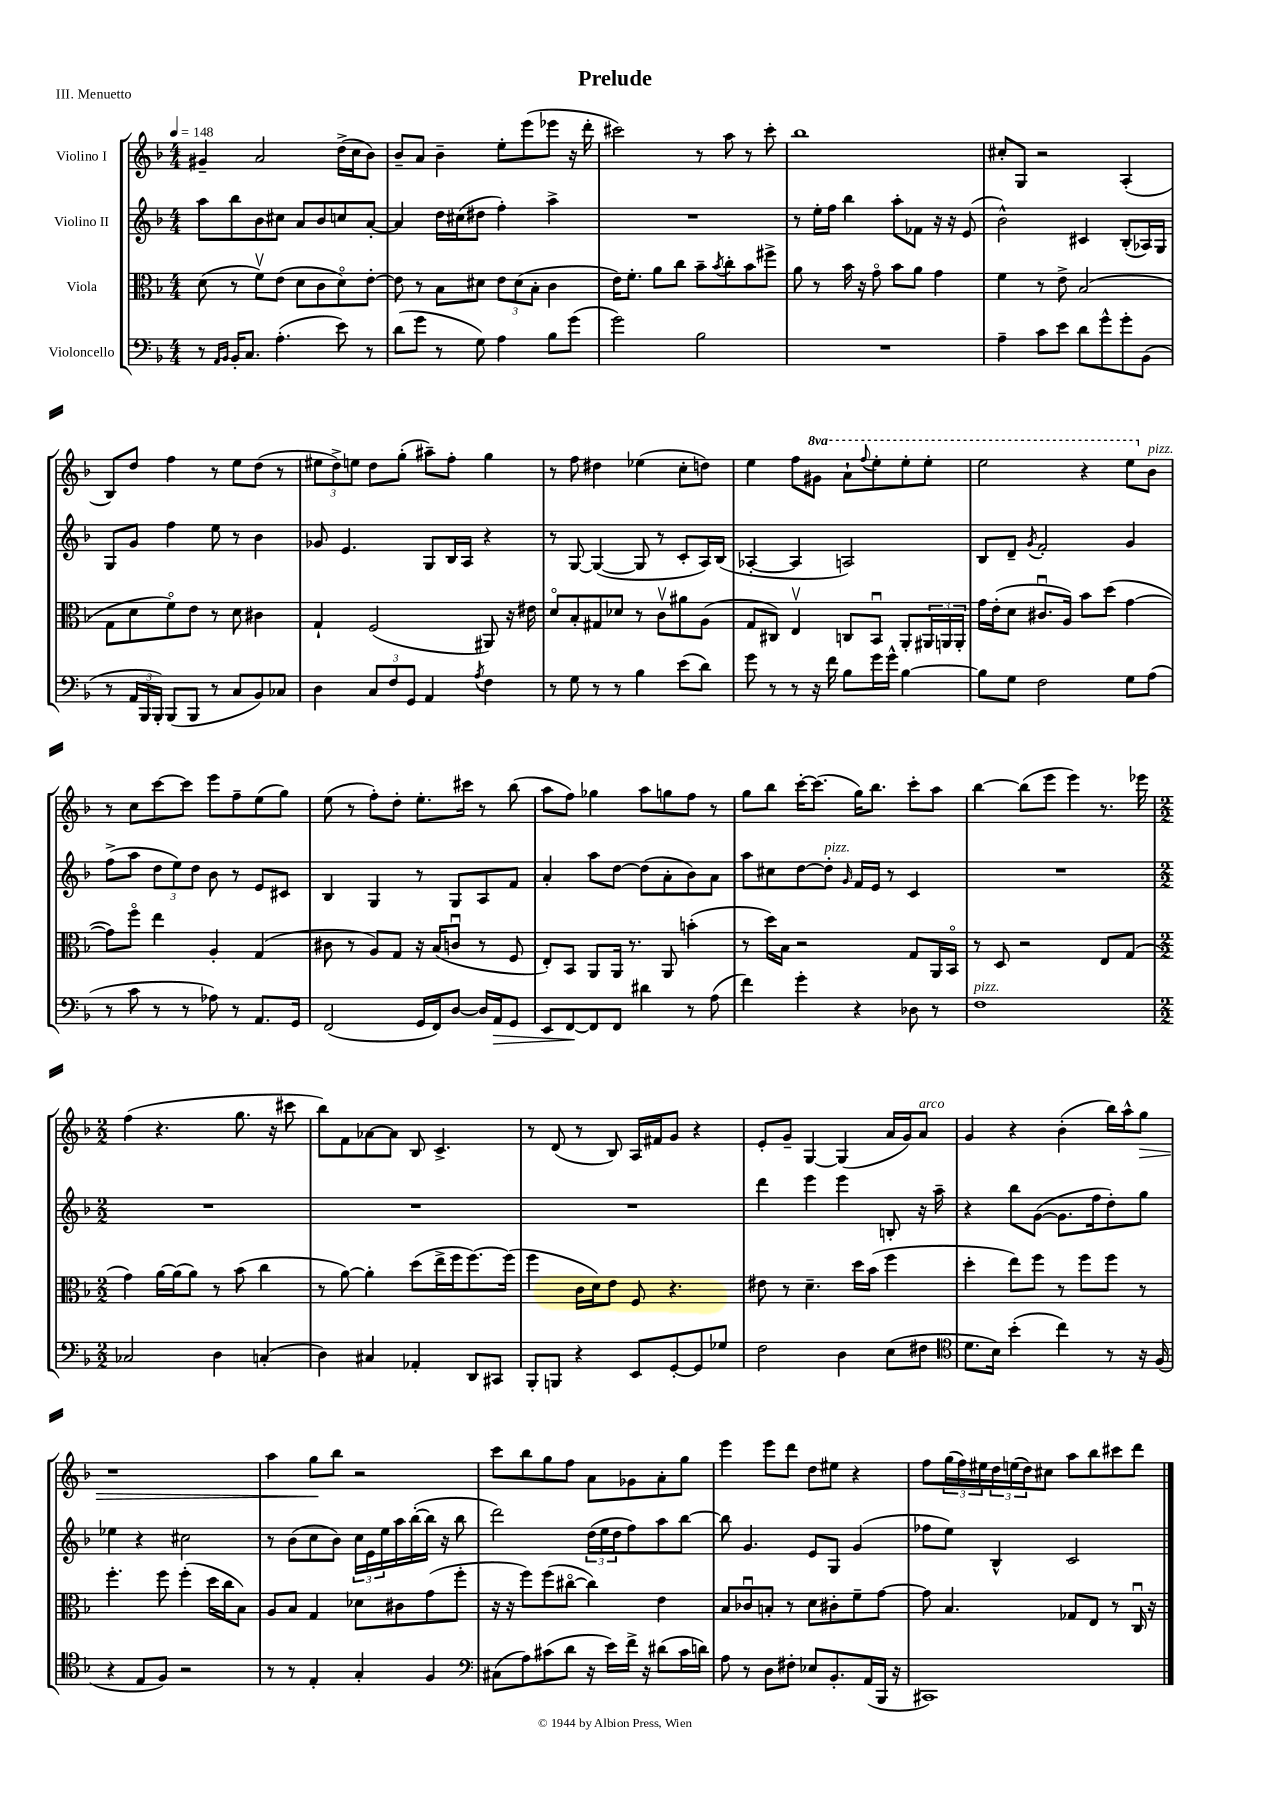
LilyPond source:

\header { title = "Prelude" piece = "III. Menuetto" }
<<
\new StaffGroup <<
\new Staff = "s0" \with { instrumentName = "Violino I" } {
    \clef treble \key f \major \numericTimeSignature \time 4/4 \set Staff.ottavationMarkups = #ottavation-simple-ordinals \tempo 4 = 148
    gis'4-- a'2 d''16->( c''16 bes'8) |
    bes'8-- a'8 bes'4-- e''8-. e'''8( ees'''8 r16 d'''16-. |
    cis'''2) r8 a''8 r8 cis'''8-. |
    bes''1 |
    cis''8-. g8 r2 a4-.( |
    bes8) d''8 f''4 r8 e''8 d''8( r8 |
    \tuplet 3/2 { eis''8 d''8->) e''8 } d''8 g''8-.( ais''8--) f''8-. g''4 |
    r8 f''8 dis''4 ees''4( c''8-. d''8) |
    e''4 f''8 \ottava #1 gis''8 a''8-! \appoggiatura { f'''8 } e'''8-. e'''8-. e'''8-. |
    e'''2 r4 e'''8 \ottava #0 bes'8^\markup { \italic "pizz." } |
    r8 c''8 c'''8~ c'''8 e'''8 f''8-- e''8( g''8) |
    e''8( r8 f''8-.) d''8-. e''8.-. cis'''16 r8 bes''8( |
    a''8 f''8) ges''4 a''8 g''8 f''8 r8 |
    g''8 bes''8 c'''16~-. c'''8.( g''16) bes''8. c'''8-. a''8 |
    bes''4~ bes''8( e'''8 e'''4) r8. ees'''16 |
    \numericTimeSignature \time 2/2 f''4( r4. g''8. r16 cis'''8 |
    bes''8) f'8 aes'8~ aes'8 bes8 c'4.-> |
    r8 d'8( r8 bes8) a16 fis'16 g'8 r4 |
    e'8-. g'8-- g4~ g4( a'16 g'16) a'8^\markup { \italic "arco" } |
    g'4 r4 bes'4-.( bes''16) a''16-^ g''8\> |
    r1 |
    a''4 g''8\! bes''8 r2 |
    c'''8 bes''8 g''8 f''8 a'8 ges'8 a'8-. g''8 |
    e'''4 e'''8 d'''8 d''8 eis''8 r4 |
    f''8 \tuplet 3/2 { g''16( f''16) eis''16 } \tuplet 3/2 { d''16 e''16( d''16) } cis''8 a''8 bes''8 cis'''8 d'''8 \bar "|." |
}
\new Staff = "s1" \with { instrumentName = "Violino II" } {
    \clef treble \key f \major \numericTimeSignature \time 4/4
    a''8 bes''8 bes'8 cis''8 a'8 bes'8 c''8 a'8~-. |
    a'4 d''16 cis''16( dis''8 f''4-.) a''4-> |
    R1 |
    r8 e''16-. f''16 bes''4 a''8-. fes'8 r16 r16 e'8( |
    bes'2-^) cis'4 bes8-.( aes16) g16 |
    g8 g'8 f''4 e''8 r8 bes'4 |
    ges'8 e'4. g8 bes16 a16 r4 |
    r8 g8~ g4~( g8 r8 c'8-. a16) bes16( |
    aes4~-. aes4 a2) |
    bes8 d'8-- \acciaccatura { g'8 } f'2-. g'4 |
    f''8->( a''8 \tuplet 3/2 { d''8 e''8) d''8 } bes'8 r8 e'8 cis'8 |
    bes4 g4 r8 g8 a8 f'8 |
    a'4-. a''8 d''8~ d''8( a'8-. bes'8) a'8 |
    a''8 cis''8 d''8~ d''8-.^\markup { \italic "pizz." } \grace { g'16 } f'16 e'16 r8 c'4 |
    R1 |
    \numericTimeSignature \time 2/2 R1 |
    R1 |
    R1 |
    d'''4 e'''4 e'''4 b8-. r16 a''16-- |
    r4 bes''8 g'8~( g'8. f''16 d''8-.) g''8 |
    ees''4 r4 cis''2 |
    r8 bes'8( c''8 bes'8) \tuplet 3/2 { c''16 e'16 e''16 } a''16 bes''16~-.( bes''16 r16 bes''8 |
    d'''2) \tuplet 3/2 { d''16( e''16 d''16 } f''8) a''8 bes''8~ |
    bes''8 g'4. e'8 g8 g'4( |
    fes''8 e''8) bes4-^ c'2 \bar "|." |
}
\new Staff = "s2" \with { instrumentName = "Viola" } {
    \clef alto \key f \major \numericTimeSignature \time 4/4
    d'8( r8 f'8\upbow) e'8( d'8 c'8 d'8\flageolet) e'8~-. |
    e'8 r8 bes8 dis'8 \tuplet 3/2 { e'8 dis'8( bes8-. } c'4 |
    e'16) f'8.-. a'8 c''8 bes'8-- \acciaccatura { bes'8 } c''8-. bes'8 fis''8-> |
    a'8 r8 bes'16 r16 g'8\flageolet bes'8 a'8 g'4 |
    f'4 r8 e'8-> bes2( |
    g8 d'8 f'8\flageolet) e'8 r8 d'8 cis'4 |
    g4-! f2( ais,8) r16 eis'16 |
    d'8\flageolet bes8-. gis8 des'8 r8 c'8\upbow ais'8 a8( |
    g8 cis8) e4\upbow c8 bes,8\downbow a,8-. \tuplet 3/2 { ais,16 a,16 a,16-. } |
    g'16 e'16-.( d'8 cis'8.\downbow a16) bes'8 d''8( g'4~ |
    g'8) f''8\flageolet e''4 a4-. g4( |
    cis'8 r8 a8) g8 r16 bes16( c'8\downbow r8 f8 |
    e8-.) bes,8 a,8 a,16 r8. a,8 b'4-.( |
    r8 d''16) bes16 r2 g8 a,16 bes,16\flageolet |
    r8 d8 r2 e8 g8( |
    \numericTimeSignature \time 2/2 g'4) a'16~ a'16( a'8) r8 bes'8( c''4 |
    r8 a'8~) a'4-. d''8( e''16-> f''16 f''8.~) f''16( |
    f''4 c'16 d'16) e'8 f8 r4. |
    eis'8 r8 d'4.-- d''16 bes'16( f''4 |
    d''4-. e''8) f''8 r8 f''8 f''8 r8 |
    f''4.-. f''8 f''4-.( d''16 c''16 bes8) |
    a8 bes8 g4 des'8 cis'8 g'8( f''8-. |
    r16 r16 f''8) f''8( cis''8~\flageolet cis''4) e'4 |
    bes8 ces'8\downbow b8-. r8 d'8 cis'8-. f'8-- g'8~ |
    g'8 bes4. ges8 e8 r8 c16\downbow r16 \bar "|." |
}
\new Staff = "s3" \with { instrumentName = "Violoncello" } {
    \clef bass \key f \major \numericTimeSignature \time 4/4
    r8 \grace { a,16 bes,16 } bes,16-. c8. a4.-.( e'8) r8 |
    d'8( g'8 r8 g8) a4 bes8 g'8( |
    g'2) bes2 |
    R1 |
    a4-- c'8 e'8 d'8 g'8-^ g'8-. bes,8( |
    r8 \tuplet 3/2 { a,16 bes,,16 bes,,16-.) } bes,,8( bes,,8 r8 c8 bes,8) ces8 |
    d4 \tuplet 3/2 { c8 f8 g,8 } a,4 \acciaccatura { a8 } f4 |
    r8 g8 r8 r8 bes4 e'8( d'8) |
    g'8 r8 r8 r16 f'16 bes8 g'16 g'16-^ bes4~ |
    bes8 g8 f2 g8 a8( |
    r8 c'8 r8 r8 aes8) r8 a,8. g,16 |
    f,2( g,16 f,16) d8~ d16 a,16\> g,8 |
    e,8 f,8~\! f,8 f,8 dis'4 r8 a8( |
    f'4) g'4-. r4 des8 r8 |
    f1^\markup { \italic "pizz." } |
    \numericTimeSignature \time 2/2 ces2 d4 c4-.( |
    d4) cis4 aes,4-. d,8 cis,8 |
    bes,,8-. b,,8 r4 e,8 g,8~-. g,8 ges8 |
    f2 d4 e8( fis8 |
    \clef tenor d'8. bes16) bes'4-.( c''4) r8 r16 f16( |
    r4 e8 f8) r2 |
    r8 r8 e4-. g4-. f4 |
    \clef bass cis8( a8) cis'8( d'8 r16 e'16) f'16-> r16 dis'8( cis'16 d'16) |
    a8 r8 d8 fis8-. ees8 bes,8.-. a,16( bes,,16 r16 |
    cis,1) \bar "|." |
}
>>
>>
\layout { \context { \Score \remove "Bar_number_engraver" } }
